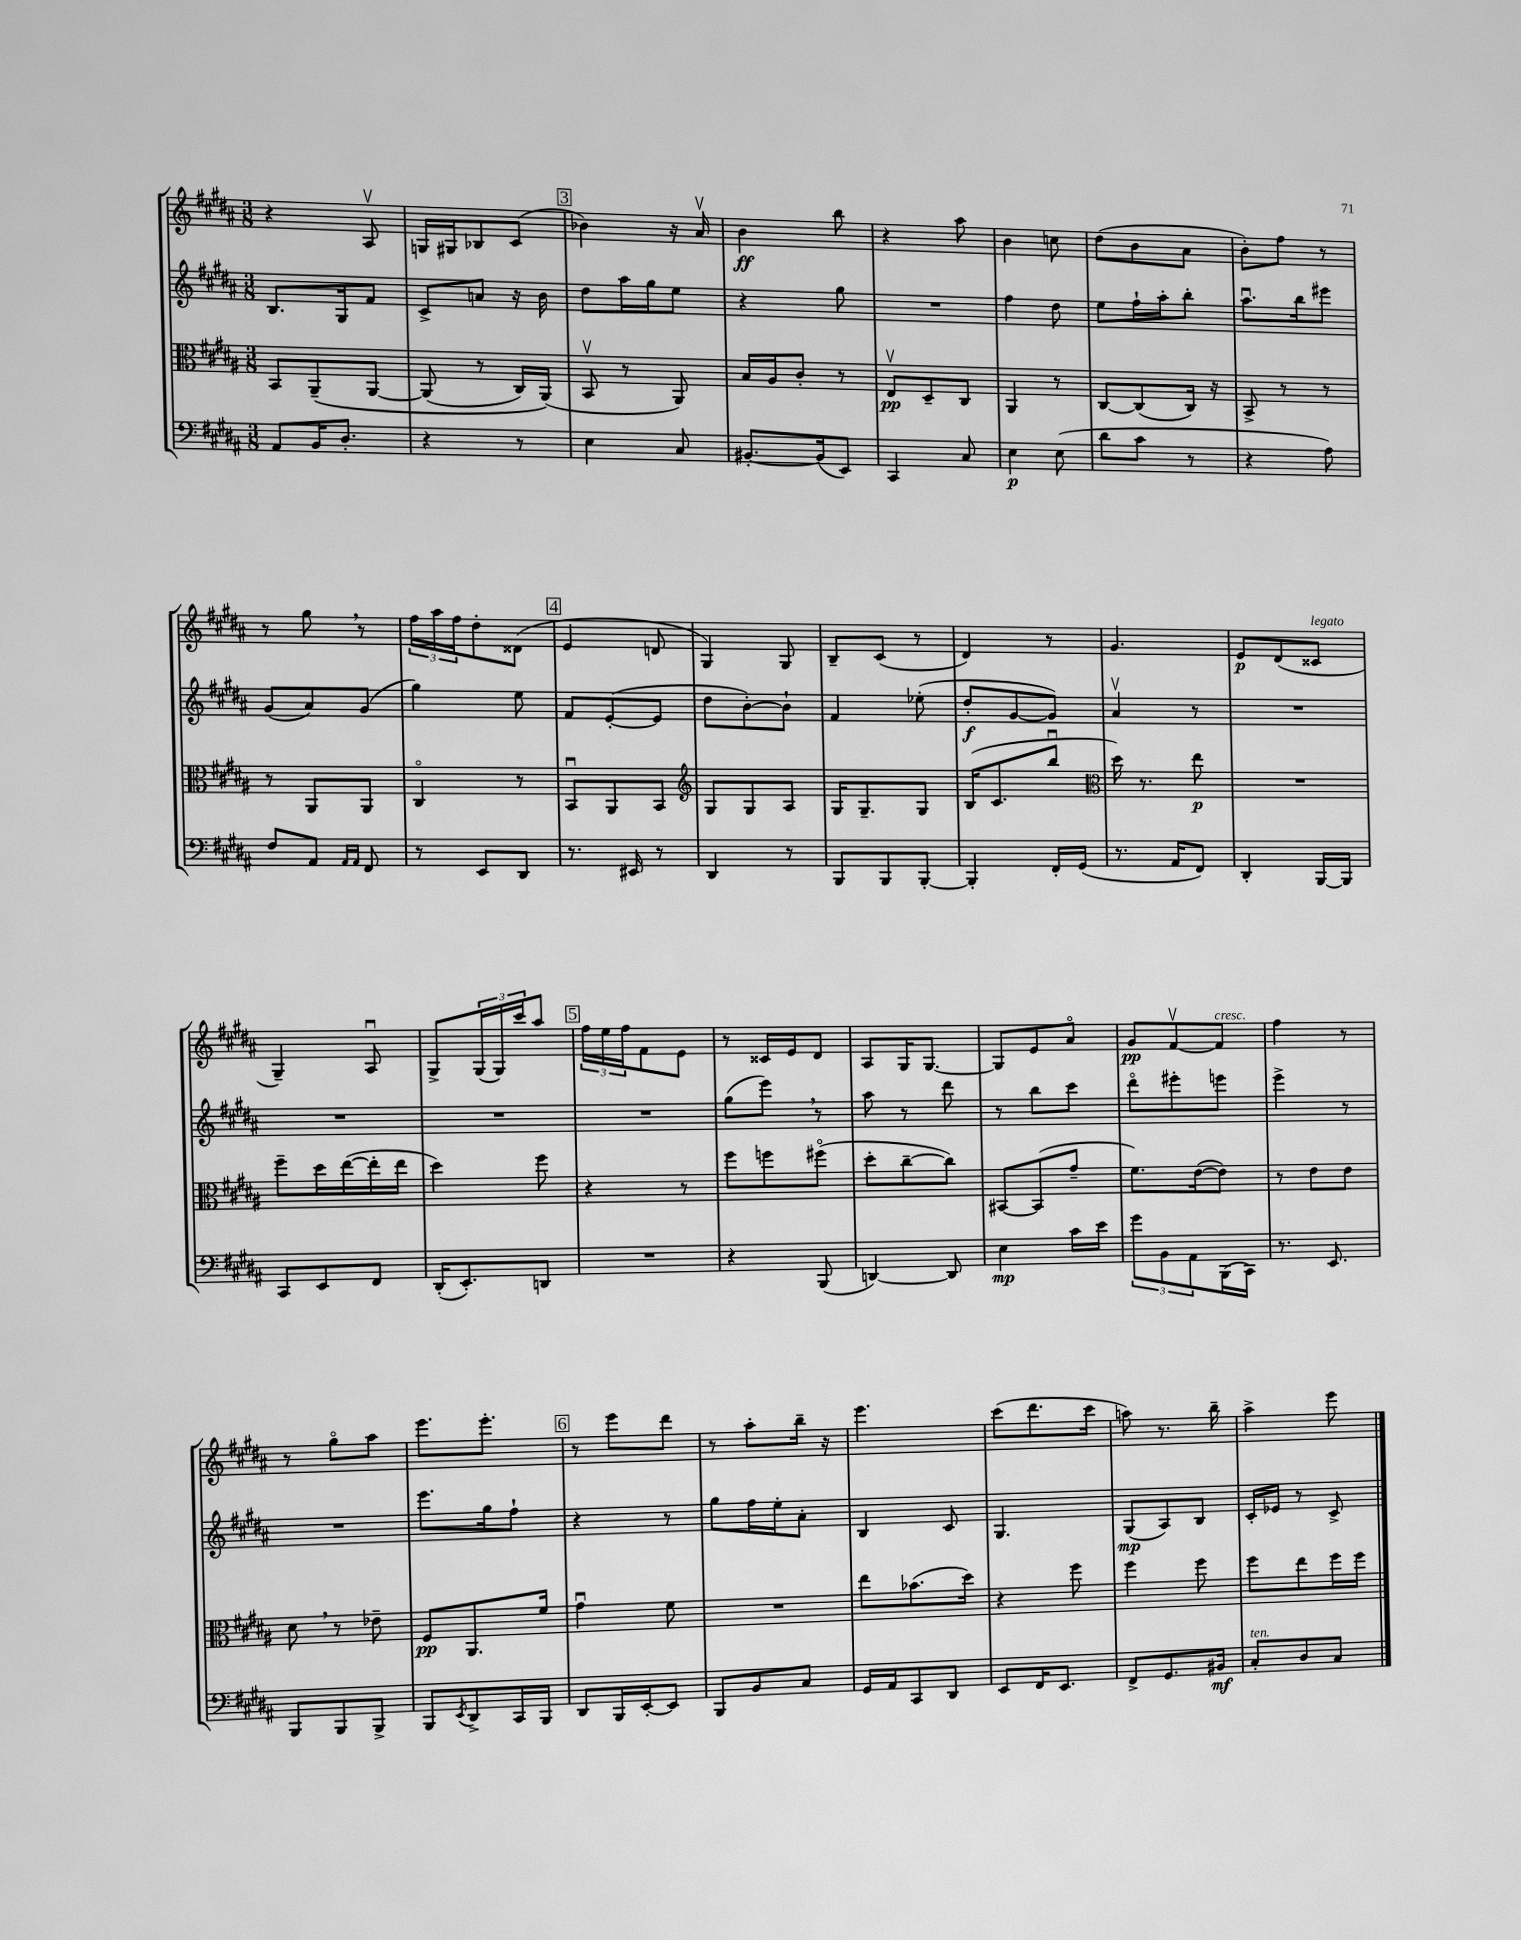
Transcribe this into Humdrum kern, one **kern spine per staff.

**kern	**kern	**kern	**kern
*staff4	*staff3	*staff2	*staff1
*clefF4	*clefC3	*clefG2	*clefG2
*k[f#c#g#d#a#]	*k[f#c#g#d#a#]	*k[f#c#g#d#a#]	*k[f#c#g#d#a#]
*M3/8	*M3/8	*M3/8	*M3/8
8AA#	8BB	8.B	4r
16BB	&(8AA#~	.	.
8.D#'	.	16G#	.
.	[8AA#	8f#	8A#v
=	=	=	=
4r	(8AA#]	8c#^	16G
.	.	.	16G#
.	8r	8a	8B-
8r	16C#)	16r	(8c#
.	(16AA#&)	16b	.
=	=	=	=
4E	8BBv	8dd#	4b-)
.	8r	16aa#	.
.	.	16gg#	.
8C#	8AA#)	8ee	16r
.	.	.	16a#v
=	=	=	=
[8.BB#'	16B	4r	4b
.	16A#	.	.
.	8c#'	.	.
(16BB#]	.	.	.
8EE)	8r	8gg#	8bb
=	=	=	=
4CC#	8Ev	4.r	4r
.	8D#~	.	.
8C#	8C#	.	8aa#
=	=	=	=
4E	4AA#	4ff#	4b
(8E	8r	8dd#	8cc
=	=	=	=
8d#	[8C#	8ee	(8dd#
8c#	(8C#]	16ff#`	8b
.	.	16aa#'	.
8r	16C#)	8bb'	8a#
.	16r	.	.
=	=	=	=
4r	8BB^	8.aa#u	8b')
.	8r	.	8ff#
.	.	16bb	.
8A#)	8r	8eee#	8r
=	=	=	=
8F#	8r	(8g#	8r
8AA#	8AA#	8a#)	8gg#
16qqAA#	.	.	.
16qqAA#	.	.	.
8FF#	8AA#	(8g#	8r
=	=	=	=
8r	4C#o	4gg#)	24ff#
.	.	.	24aa#
.	.	.	24ff#
8EE	.	.	8dd#'
8DD#	8r	8ee	(8d##
=	=	=	=
8.r	8BBu	8f#	4e
.	8AA#	([8e'	.
16EE#	.	.	.
8r	8BB	8e]	8d
=	=	=	=
*	*clefG2	*	*
4DD#	8G#	8dd#	4G#)
.	8G#	[8b')	.
8r	8A#	8b`]	8G#
=	=	=	=
8BBB	16G#	4f#	8B~
.	8.G#~	.	.
8BBB	.	.	(8c#
[8BBB'	8G#	(8ee-'	8r
=	=	=	=
4BBB']	(16B	8dd#'	4d#)
.	8.c#	.	.
.	.	[8g#	.
16FF#'	8bbu	8g#])	8r
(16GG#	.	.	.
=	=	=	=
*	*clefC3	*	*
8.r	16dd#)	4a#v	4.g#
.	8.r	.	.
16AA#	.	.	.
8FF#)	8ee	8r	.
=	=	=	=
4DD#'	4.r	4.r	8e
.	.	.	(8d#
[16BBB	.	.	8c##
16BBB]	.	.	.
=	=	=	=
8CC#	8ff#~	4.r	4G#~)
8EE	16dd#	.	.
.	([16ee	.	.
8FF#	16ee']	.	8A#u
.	16ee	.	.
=	=	=	=
(16DD#'	4dd#)	4.r	8G#^
8.EE')	.	.	.
.	.	.	(24G#
.	.	.	24G#)
.	.	.	24ccc#
8DD	8ff#	.	8aa#
=	=	=	=
4.r	4r	4.r	24ff#
.	.	.	24ee
.	.	.	24ff#
.	.	.	8f#
.	8r	.	8e
=	=	=	=
4r	8ff#	(8gg#	8r
.	8ff	8eee)	16c##
.	.	.	16e
(8BBB	(8ff#o	8r	8d#
=	=	=	=
[4DD)	8dd#'	8aa#	8A#
.	[8cc#~	8r	16G#
.	.	.	[8.G#
8DD]	8cc#])	8ddd#	.
=	=	=	=
4E	[8BB#	8r	8G#]
.	(8BB#]	8bb	8e
16c#	8g#~	8ccc#	8a#o
16e	.	.	.
=	=	=	=
12g#	8.f#)	8ddd#o	8g#
12BB	.	.	.
.	.	8eee#'	[8f#v
12AA#	.	.	.
.	([16e	.	.
(16BBB	8e])	8eee	8f#]
16CC#)	.	.	.
=	=	=	=
8.r	8r	4eee^	4ff#
.	8e	.	.
8.EE	.	.	.
.	8e	8r	8r
=	=	=	=
8BBB	8d#	4.r	8r
8BBB	8r	.	8gg#o
8BBB^	8e-~	.	8aa#
=	=	=	=
8BBB	8F#	8.eee	8.eee
8qEE	.	.	.
8DD#^	8.AA#	.	.
.	.	16gg#	8.eee'
16CC#	.	8ff#`	.
16BBB	16f#	.	.
=	=	=	=
8DD#	4g#u	4r	8r
16BBB	.	.	8eee
[16EE'	.	.	.
8EE]	8f#	8r	8ddd#
=	=	=	=
8BBB	4.r	8gg#	8r
8BB	.	16ff#	8aa#'
.	.	16ee'	.
8C#	.	8a#'	16bb~
.	.	.	16r
=	=	=	=
16GG#	8ee	4B	4.eee
16AA#	.	.	.
8CC#	(8.b-	.	.
8DD#	.	8c#	.
.	16dd#)	.	.
=	=	=	=
8EE	4r	4.G#	(8ccc#
16FF#	.	.	8.ddd#
8.EE	.	.	.
.	8ff#	.	.
.	.	.	16ccc#
=	=	=	=
8FF#^	4ff#	(8G#	8aa)
8.GG#	.	8A#)	8.r
.	8ff#	8B	.
16BB#	.	.	16bb~
=	=	=	=
8C#'	8ff#	16c#'	4aa#^
.	.	16e-	.
8D#	8ee	8r	.
8C#	16ff#	8c#^	8eee
.	16ff#	.	.
==	==	==	==
*-	*-	*-	*-
